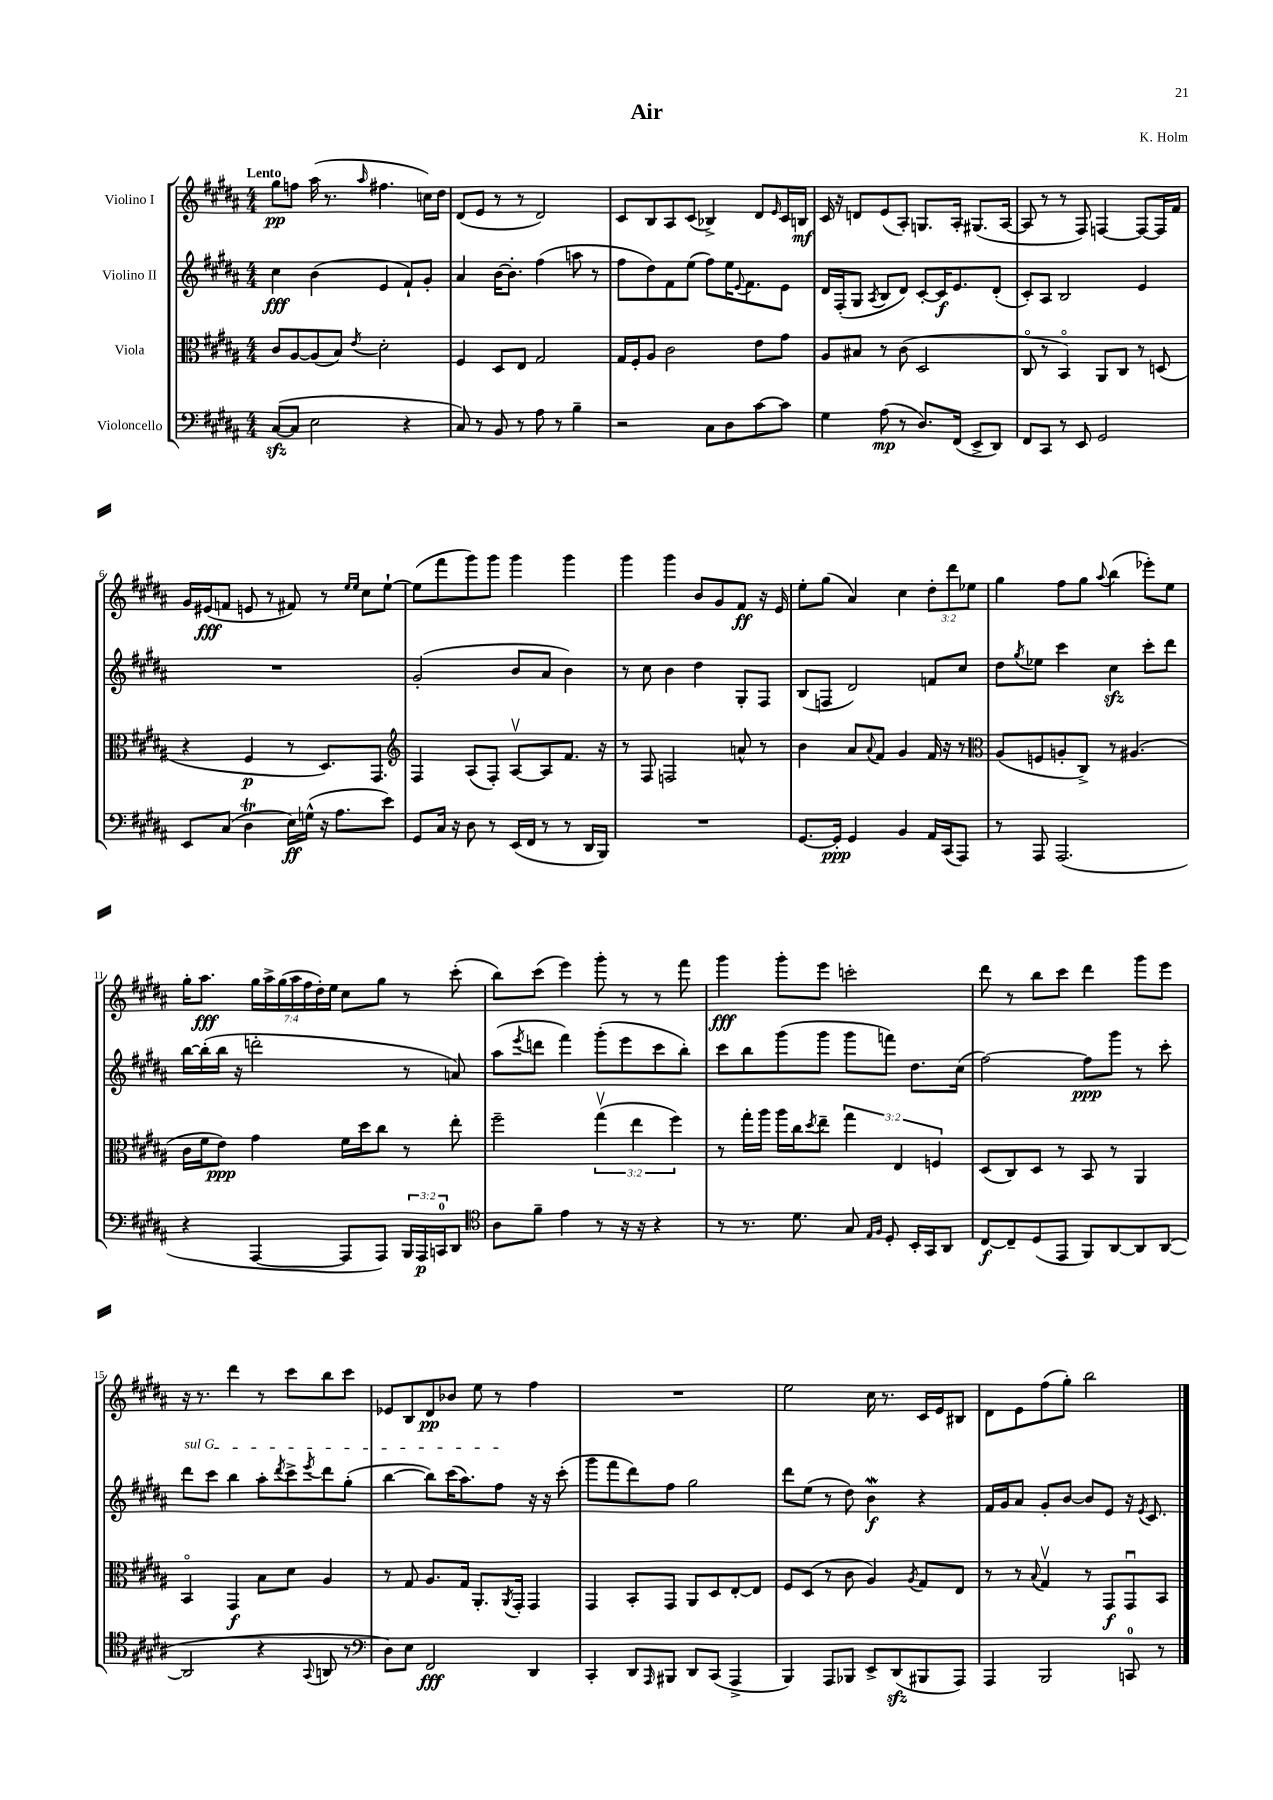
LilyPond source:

\header { title = "Air" composer = "K. Holm" }
<<
\new StaffGroup <<
\new Staff = "s0" \with { instrumentName = "Violino I" } {
    \clef treble \key b \major \numericTimeSignature \time 4/4 \override Staff.TupletNumber.text = #tuplet-number::calc-fraction-text \tempo "Lento"
    gis''8\pp f''8 ais''16( r8. \grace { ais''16 } fis''4. c''16) dis''16 |
    dis'8( e'8 r8 r8 dis'2) |
    cis'8 b8 ais8 cis'8( bes4->) dis'8 \grace { e'16 } cis'16 b16\mf |
    cis'16 r16 d'8 e'8( ais8-.) g8. ais16-. gis8.( ais16~ |
    ais8 r8 r8 fis8) f4~ f8~ f16 fis'16 |
    gis'16 eis'16\fff( f'8 e'8 r8 fis'8) r8 \grace { e''16 e''16 } cis''8 e''8~-! |
    e''8( fis'''8 gis'''8) gis'''8 gis'''4 gis'''4 |
    gis'''4 gis'''4 b'8 gis'8 fis'8\ff r16 e'16 |
    e''8-. gis''8( ais'4) cis''4 \tuplet 3/2 { dis''8-. dis'''8 ees''8 } |
    gis''4 fis''8 gis''8 \appoggiatura { ais''8 } b''4( ees'''8-.) e''8 |
    gis''16-. ais''8.\fff \tuplet 7/4 { gis''16 ais''16-> gis''16( ais''16 fis''16 dis''16-.) e''16 } cis''8 gis''8 r8 cis'''8-.( |
    b''8) cis'''8( e'''4) gis'''8-. r8 r8 fis'''8 |
    gis'''4\fff gis'''8-. e'''8 c'''2-. |
    dis'''8 r8 b''8 cis'''8 dis'''4 gis'''8 e'''8 |
    r16 r8. dis'''4 r8 cis'''8 b''8 cis'''8 |
    ees'8 b8 dis'8\pp bes'8 e''8 r8 fis''4 |
    R1 |
    e''2 cis''16 r8. cis'16 e'16 bis8 |
    dis'8 e'8 fis''8( gis''8-.) b''2 \bar "|." |
}
\new Staff = "s1" \with { instrumentName = "Violino II" } {
    \clef treble \key b \major \numericTimeSignature \time 4/4
    cis''4\fff b'4( e'4 fis'8-!) gis'8-. |
    ais'4 b'16~ b'8.-. fis''4( a''8 r8 |
    fis''8 dis''8) fis'8 e''8( fis''8) e''16 \appoggiatura { e'8 } fis'8. e'8 |
    dis'16 fis16-.( gis8 \acciaccatura { ais8 } b8 dis'8) cis'8~-. cis'16\f e'8. dis'8-.( |
    cis'8-.) ais8 b2 e'4 |
    R1 |
    gis'2-.( b'8 ais'8 b'4) |
    r8 cis''8 b'4 dis''4 gis8-. fis8 |
    b8( f8 dis'2) f'8 cis''8 |
    dis''8 \acciaccatura { gis''8 } ees''8 cis'''4 cis''4\sfz cis'''8-. dis'''8 |
    b''16~ b''16-.( b''16 r16 d'''2-. r8 a'8) |
    ais''8( \acciaccatura { e'''8 } d'''8 fis'''4) gis'''8-.( e'''8 cis'''8 b''8-.) |
    cis'''8 b''8 gis'''8( gis'''8 gis'''8 f'''8) dis''8. cis''16( |
    fis''2~) fis''8\ppp gis'''8 r8 cis'''8-. |
    \once \override TextSpanner.bound-details.left.text = \markup { \italic "sul G" } dis'''8\startTextSpan cis'''8 b''4 ais''8-. \acciaccatura { dis'''8 } cis'''8-> \acciaccatura { e'''8 } dis'''8 gis''8-.( |
    b''4~ b''8) cis'''16( ais''8.) fis''8\stopTextSpan r16 r16 cis'''8-.( |
    gis'''8 fis'''8 dis'''8) fis''8 gis''2 |
    dis'''8 e''8( r8 dis''8) b'4\mordent\f r4 |
    fis'16 gis'16 ais'8 gis'8-. b'8~ b'8 e'8 r16 \acciaccatura { e'8 } cis'8. \bar "|." |
}
\new Staff = "s2" \with { instrumentName = "Viola" } {
    \clef alto \key b \major \numericTimeSignature \time 4/4 \override Staff.TupletNumber.text = #tuplet-number::calc-fraction-text
    cis'8 ais8~ ais8( b8) \acciaccatura { e'8 } dis'2-. |
    fis4 dis8 e8 gis2 |
    gis16 fis16-. ais8 cis'2 e'8 gis'8 |
    ais8 bis8 r8 cis'8( dis2 |
    cis8\flageolet r8 b,4\flageolet) ais,8 cis8 r8 d8( |
    r4 fis4\p r8 dis8.) gis,8. |
    \clef treble fis4 ais8( fis8-.) ais8~\upbow ais8 fis'8. r16 |
    r8 fis8 f2 a'8-^ r8 |
    b'4 ais'8 \appoggiatura { ais'8 } fis'8 gis'4 fis'16 r16 r8 |
    \clef alto ais8( f8 a8-. cis8->) r8 ais4.( |
    cis'16 fis'16 e'8\ppp) gis'4 fis'16 dis''16 cis''8 r8 e''8-. |
    fis''2-- \tuplet 3/2 { gis''4\upbow( e''4 fis''4) } |
    r8 gis''16-. ais''16 ais''16 cis''16 \acciaccatura { dis''8 } e''8-- \tuplet 3/2 { gis''4 e4 f4 } |
    dis8( cis8) dis8 r8 b,8 r8 ais,4 |
    b,4\flageolet gis,4\f b8 dis'8 ais4 |
    r8 gis8 ais8. gis16 ais,8.-. \acciaccatura { ais,8 } gis,16-. gis,4 |
    gis,4 b,8-. gis,8 ais,8 dis8 e8~-. e8 |
    fis8 dis8( r8 cis'8 ais4) \acciaccatura { ais8 } gis8 e8 |
    r8 r8 \appoggiatura { b8 } gis4\upbow r8 gis,8\f gis,8\downbow b,8 \bar "|." |
}
\new Staff = "s3" \with { instrumentName = "Violoncello" } {
    \clef bass \key b \major \numericTimeSignature \time 4/4 \override Staff.TupletNumber.text = #tuplet-number::calc-fraction-text
    cis8~\sfz( cis8 e2 r4 |
    cis8) r8 b,8 r8 ais8 r8 b4-- |
    r2 cis8 dis8 cis'8~ cis'8 |
    gis4 ais8\mp( r8 dis8.) fis,16( e,8-> dis,8) |
    fis,8 cis,8 r8 e,8 gis,2 |
    e,8 cis8( dis4\trill e16\ff) g16-^( r16 ais8. e'8) |
    gis,8 cis16 r16 dis8 r8 e,16( fis,16 r8 r8 dis,16 b,,16) |
    R1 |
    gis,8.~ gis,16-.\ppp gis,4 b,4 ais,16 cis,16( ais,,8) |
    r8 ais,,8 ais,,2.( |
    r4 ais,,4~ ais,,8 ais,,8) \tuplet 3/2 { b,,16 ais,,16\p c,16-0 } dis,8 |
    \clef tenor ais8 fis'8-- e'4 r8 r16 r16 r4 |
    r8 r8. dis'8. gis8 \grace { e16 fis16 } dis8-. b,16-. gis,16 ais,8 |
    cis8~\f cis8-- dis8( e,8 fis,8) ais,8~ ais,8 ais,8~( |
    ais,2 r4 \appoggiatura { gis,8 } a,8 r8 |
    \clef bass dis8) e8 fis,2\fff dis,4 |
    cis,4-. dis,8 \grace { ais,,16 } bis,,8 dis,8 cis,8( ais,,4-> |
    b,,4) ais,,8 bes,,8 e,8-> dis,8\sfz( bis,,8 ais,,8) |
    ais,,4 b,,2 c,8-0 r8 \bar "|." |
}
>>
>>
